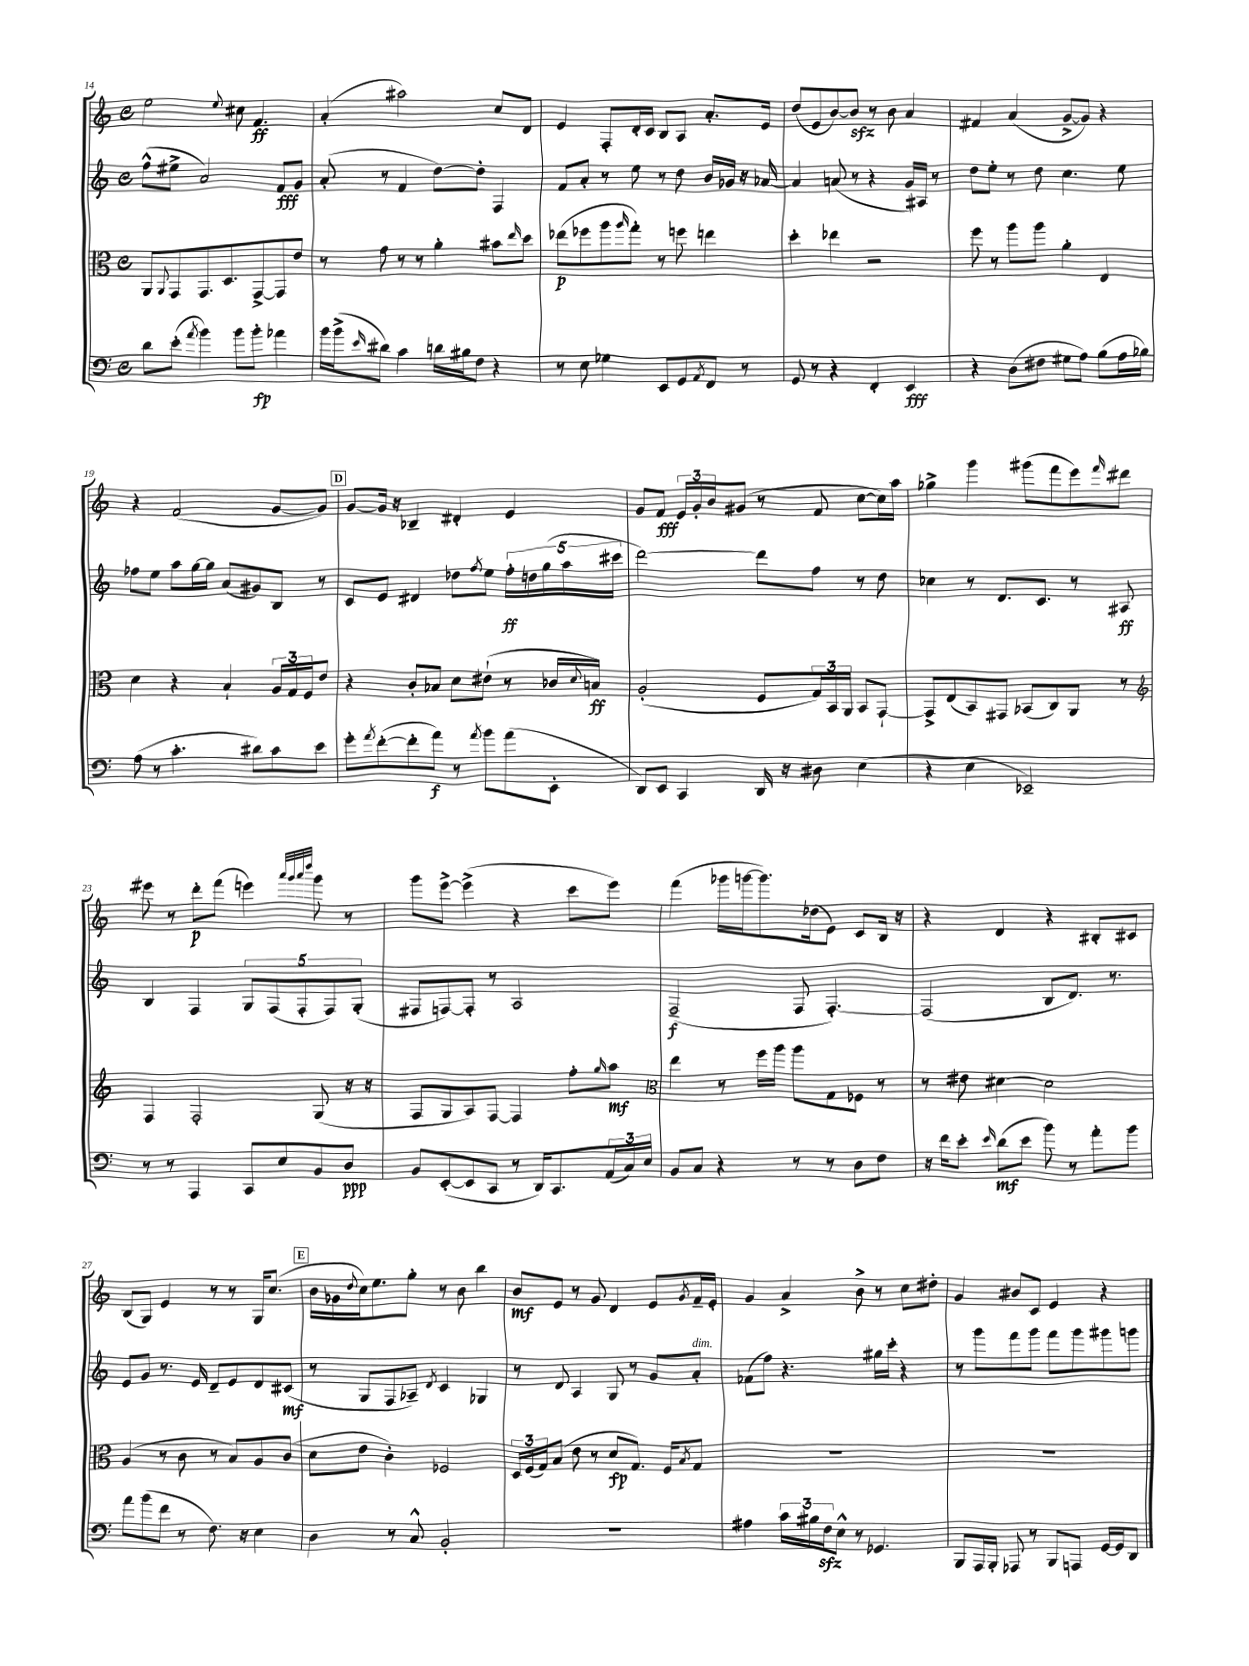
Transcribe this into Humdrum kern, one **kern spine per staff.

**kern	**dynam	**kern	**dynam	**kern	**dynam	**kern	**dynam
*part4	*part4	*part3	*part3	*part2	*part2	*part1	*part1
*staff4	*staff4	*staff3	*staff3	*staff2	*staff2	*staff1	*staff1
*clefF4	*	*clefC3	*	*clefG2	*	*clefG2	*
*k[]	*	*k[]	*	*k[]	*	*k[]	*
*M4/4	*	*M4/4	*	*M4/4	*	*M4/4	*
*met(c)	*	*met(c)	*	*met(c)	*	*met(c)	*
=14	=14	=14	=14	=14	=14	=14	=14
8d\L	.	8AA/L	.	(8ff^^\L	.	2ee\	.
.	.	8qqAA/	.	.	.	.	.
(8e'\J	.	8GG/	.	8ee#X^\J	.	.	.
8qa/	.	.	.	.	.	.	.
4b\)	.	8.GG/	.	2a/)	.	.	.
.	.	8.D/	.	.	.	.	.
.	.	.	.	.	.	8qqee/	.
8b\L	.	.	.	.	.	8cc#X\	.
8b'\J	fp	[8GG^/	.	.	.	4.f/	ff
4a-X\	.	8GG/]	.	8f/L	fff	.	.
.	.	8e/J	.	8g/J	.	.	.
=15	=15	=15	=15	=15	=15	=15	=15
16b\LL	.	8r	.	(8a'/	.	(4a'/	.
(16b^\J	.	.	.	.	.	.	.
16qqe/	.	.	.	.	.	.	.
8d#X\J)	.	8g\	.	8r	.	.	.
4c\	.	8r	.	4f/	.	2aa#X\)	.
.	.	8r	.	.	.	.	.
16dn\LL	.	4a'\	.	[8dd\L)	.	.	.
16B#X\J	.	.	.	.	.	.	.
8F\J	.	.	.	8dd'\J]	.	.	.
4r	.	8b#X\L	.	4F/	.	8cc/L	.
.	.	16qqee/	.	.	.	.	.
.	.	8dd\J	.	.	.	8d/J	.
=16	=16	=16	=16	=16	=16	=16	=16
8r	.	(8ee-X\L	p	8f/L	.	4e/	.
8E\	.	8ff-X\	.	8a'/J	.	.	.
4G-X\	.	8aa\	.	8r	.	8F'/L	.
.	.	16qqaa/	.	.	.	.	.
.	.	8gg'\J)	.	8ee\	.	16d'/L	.
.	.	.	.	.	.	16c/JJ	.
8EE/L	.	8r	.	8r	.	8B/L	.
8GG/	.	8ffn\	.	8dd\	.	8A/J	.
8qAA/	.	.	.	.	.	.	.
8FF/J	.	4een\	.	16b/LL	.	8.a'/L	.
.	.	.	.	16g-X/JJ	.	.	.
8r	.	.	.	16r	.	.	.
.	.	.	.	[16a-X/	.	16e/Jk	.
=17	=17	=17	=17	=17	=17	=17	=17
8GG/	.	4dd'\	.	4a-/]	.	(8dd/L	.
8r	.	.	.	.	.	8e/	.
4r	.	4ee-X\	.	(8an/	.	[8b/)	.
.	.	.	.	8r	.	8bzz/J]	.
4FF'/	.	2r	.	4r	.	8r	.
.	.	.	.	.	.	8b\	.
4EE/	fff	.	.	16g/LL)	.	4a/	.
.	.	.	.	16A#X/JJ	.	.	.
.	.	.	.	8r	.	.	.
=18	=18	=18	=18	=18	=18	=18	=18
4r	.	8ff\	.	8dd\L	.	4f#X/	.
.	.	8r	.	8ee'\J	.	.	.
(8D\L	.	8aa\L	.	8r	.	(4a/	.
8F#X\J	.	8aa\J	.	8dd\	.	.	.
8G#X\L	.	4a'\	.	4.cc\	.	[8g^/L	.
8A\J)	.	.	.	.	.	8g/J])	.
(8B\L	.	4E/	.	.	.	4r	.
16A\L	.	.	.	8ee\	.	.	.
16B-X\JJ)	.	.	.	.	.	.	.
!!LO:LB:g=z
=19	=19	=19	=19	=19	=19	=19	=19
(8A\	.	4d\	.	8ff-X\L	.	4r	.
8r	.	.	.	8ee\J	.	.	.
4.c'\	.	4r	.	8aa\L	.	(2f/	.
.	.	.	.	[16gg\L	.	.	.
.	.	.	.	16gg\JJ]	.	.	.
.	.	4B`/	.	(8a/L	.	.	.
8d#X\L)	.	.	.	8g#X/)	.	.	.
8c\	.	24A/LL	.	8B/J	.	[8g/L	.
.	.	24G/	.	.	.	.	.
.	.	24F/J	.	.	.	.	.
8e\J	.	8e/J	.	8r	.	8g/J])	.
!!LO:REH:place=s1:t=D
=20	=20	=20	=20	=20	=20	=20	=20
8g'\L	.	4r	.	8c/L	.	[8g/L	.
8qa/	.	.	.	.	.	.	.
([8f'\	.	.	.	8e/J	.	16g/Jk]	.
.	.	.	.	.	.	16r	.
8f'\]	.	8c'/L	.	4d#X/	.	4B-X~/	.
8a\J)	f	8B-X/J	.	.	.	.	.
8r	.	8d\L	.	8dd-X\L	.	4d#X'/	.
8qa/	.	.	.	8qff/	.	.	.
8b\L	.	(8e#X`\J	.	8ee\J	.	.	.
(8a\	.	8r	.	20ff'\LL	ff	4e/	.
.	.	.	.	20ddn\	.	.	.
.	.	.	.	(20gg\	.	.	.
8EE'\J	.	16c-X/LL	.	.	.	.	.
.	.	.	.	20aa\	.	.	.
.	.	8qqd/	.	.	.	.	.
.	.	16Bn/JJ)	ff	.	.	.	.
.	.	.	.	20ccc#X\JJ	.	.	.
=21	=21	=21	=21	=21	=21	=21	=21
8DD/L)	.	(2A'/	.	[2ddd\)	.	8g/L	.
8EE/J	.	.	.	.	.	8f/J	fff
4CC/	.	.	.	.	.	24e/LL	.
.	.	.	.	.	.	24g'/	.
.	.	.	.	.	.	24b/J	.
.	.	.	.	.	.	(8g#X/J	.
16DD/	.	8F/L	.	8ddd\L]	.	8r	.
16r	.	.	.	.	.	.	.
8D#X\	.	24G/L)	.	8ff\J	.	8f/	.
.	.	24BB/	.	.	.	.	.
.	.	24AA/JJ	.	.	.	.	.
(4E\	.	8BB/L	.	8r	.	[8cc\L	.
.	.	[8GG`/J	.	8dd\	.	16cc\L])	.
.	.	.	.	.	.	16aa\JJ	.
=22	=22	=22	=22	=22	=22	=22	=22
4r	.	8GG^/L]	.	4cc-X\	.	4gg-X^\	.
.	.	(8E/	.	.	.	.	.
4E\	.	8BB/)	.	8r	.	4ggg\	.
.	.	8GG#X/J	.	8.d/L	.	.	.
2EE-X~/)	.	(8BB-X/L	.	.	.	(8ggg#X\L	.
.	.	.	.	8.c/J	.	.	.
.	.	8C/)	.	.	.	8fff\	.
.	.	8AA/J	.	8r	.	8eee\)	.
.	.	.	.	.	.	16qqfff/	.
.	.	8r	.	8A#X/	ff	8ddd#X\J	.
!!LO:LB:g=z
=23	=23	=23	=23	=23	=23	=23	=23
*	*	*clefG2	*	*	*	*	*
8r	.	4F/	.	4B/	.	8eee#X\	.
8r	.	.	.	.	.	8r	.
4AAA/	.	2F'/	.	4F/	.	8ddd'\L	p
.	.	.	.	.	.	(8fff\J	.
8CC/L	.	.	.	10G/L	.	4eeen\)	.
.	.	.	.	(10F/	.	.	.
8E/	.	.	.	.	.	.	.
.	.	.	.	10F'/	.	.	.
.	.	.	.	.	.	32qqaaa/LLL	.
.	.	.	.	.	.	32qqggg/	.
.	.	.	.	.	.	32qqaaa/	.
.	.	.	.	.	.	32qqdddd/JJJ	.
8BB/	.	(8G/	.	.	.	8ggg\	.
.	.	.	.	10F/)	.	.	.
8D/J	ppp	16r	.	.	.	8r	.
.	.	.	.	(10G'/J	.	.	.
.	.	16r	.	.	.	.	.
=24	=24	=24	=24	=24	=24	=24	=24
8BB/L	.	8F/L	.	8F#X/L	.	8ggg\L	.
([8EE'/	.	8G/	.	[8Fn/)	.	[8eee^\J	.
8EE/]	.	8A/)	.	8F'/J]	.	(4eee^\]	.
8CC/J	.	[8F/J	.	8r	.	.	.
8r	.	4F/]	.	2A/	.	4r	.
16DD/KL)	.	.	.	.	.	.	.
8.CC/	.	.	.	.	.	.	.
.	.	8ff'\L	.	.	.	8ccc\L	.
.	.	16qqgg/	.	.	.	.	.
(24AA/L	.	8aa\J	mf	.	.	8eee\J)	.
24C/)	.	.	.	.	.	.	.
24E/JJ	.	.	.	.	.	.	.
=25	=25	=25	=25	=25	=25	=25	=25
*	*	*clefC3	*	*	*	*	*
8BB/L	.	4ee\	.	(2F~/	f	(4fff\	.
8C/J	.	.	.	.	.	.	.
4r	.	8r	.	.	.	16ggg-X\LL	.
.	.	.	.	.	.	[16gggn\J	.
.	.	16ff\LL	.	.	.	8.ggg\])	.
.	.	16aa\JJ	.	.	.	.	.
8r	.	8aa\L	.	8F/	.	.	.
.	.	.	.	.	.	(16dd-X\k	.
8r	.	8G\	.	[4.F'/)	.	8e\J)	.
8D\L	.	8F-X\J	.	.	.	8c/L	.
8F\J	.	8r	.	.	.	16B/Jk	.
.	.	.	.	.	.	16r	.
=26	=26	=26	=26	=26	=26	=26	=26
16r	.	8r	.	(2F/]	.	4r	.
16f\KL	.	.	.	.	.	.	.
8e'\J	.	8e#X\	.	.	.	.	.
16qqe/	.	.	.	.	.	.	.
(8d\L	mf	[4d#X\	.	.	.	4d/	.
8e\J	.	.	.	.	.	.	.
8b\)	.	2d#\]	.	8B/L	.	4r	.
8r	.	.	.	8.d/J)	.	.	.
8a'\L	.	.	.	.	.	8B#X'/L	.
.	.	.	.	8.r	.	.	.
8b\J	.	.	.	.	.	8c#X/J	.
!!LO:LB:g=z
=27	=27	=27	=27	=27	=27	=27	=27
8a\L	.	(4A/	.	8e/L	.	(8B/L	.
(8b\	.	.	.	8g/J	.	8G/J)	.
8f\J	.	8r	.	8.r	.	4e/	.
8r	.	8c\	.	.	.	.	.
.	.	.	.	16e/	.	.	.
8.F\)	.	8r	.	8d~/L	.	8r	.
.	.	8B/L)	.	8e/	.	8r	.
16r	.	.	.	.	.	.	.
4E\	.	8A/	.	8d/	.	16G/KL	.
.	.	.	.	.	.	(8.cc/J	.
.	.	(8c/J	.	(8c#X/J	mf	.	.
!!LO:REH:place=s1:t=E
=28	=28	=28	=28	=28	=28	=28	=28
4D\	.	8d\L	.	8r	.	16b\LL	.
.	.	.	.	.	.	16g-X\	.
.	.	.	.	.	.	8qqdd/	.
.	.	8e\J	.	8G/L	.	16cc\J)	.
.	.	.	.	.	.	8.ee\	.
8r	.	4c'\)	.	8F/	.	.	.
8C^^/	.	.	.	8A-X~/J)	.	8gg'\J	.
.	.	.	.	8qd/	.	.	.
2BB'/	.	2F-X/	.	4c/	.	8r	.
.	.	.	.	.	.	8b\	.
.	.	.	.	4G-X/	.	4bb\	.
=29	=29	=29	=29	=29	=29	=29	=29
1r	.	24D/LL	.	8r	.	8b/L	mf
.	.	(24F/	.	.	.	.	.
.	.	24G/J)	.	.	.	.	.
.	.	(8B/J	.	8d/	.	8e/J	.
.	.	8e\	.	4A/	.	8r	.
.	.	8r	.	.	.	8g/	.
.	.	8d/L	fp	8G/	.	4d/	.
.	.	8.G/J)	.	8r	.	.	.
.	.	.	.	8g/L	.	8e/L	.
.	.	16F/KL	.	.	.	.	.
.	.	8qB/	.	.	.	8qg/	.
!	!	!	!	!LO:TX:a:i:t=dim.	!	!	!
.	.	8G/J	.	8a'/J	.	16f~/L	.
.	.	.	.	.	.	16e'/JJ	.
=30	=30	=30	=30	=30	=30	=30	=30
4A#X\	.	1r	.	(8f-X\L	.	4g/	.
.	.	.	.	8ff\J)	.	.	.
24c\LL	.	.	.	4.r	.	4a^/	.
24B#X\	.	.	.	.	.	.	.
24Fzz\J	.	.	.	.	.	.	.
8E^^\J	.	.	.	.	.	.	.
8r	.	.	.	.	.	8b^\	.
4.GG-X/	.	.	.	16gg#X\LL	.	8r	.
.	.	.	.	16ccc'\JJ	.	.	.
.	.	.	.	4r	.	8cc\L	.
.	.	.	.	.	.	8dd#X'\J	.
=31	=31	=31	=31	=31	=31	=31	=31
8BBB/L	.	1r	.	8r	.	4g/	.
16AAA/L	.	.	.	8ggg\L	.	.	.
16BBB'/JJ	.	.	.	.	.	.	.
8AAA-X/	.	.	.	8fff\	.	8b#X/L	.
8r	.	.	.	8ggg\J	.	8c/J	.
8BBB/L	.	.	.	8fff\L	.	4e/	.
8AAAn/J	.	.	.	8ggg\	.	.	.
[16GG/LL	.	.	.	8ggg#X\	.	4r	.
16GG/J]	.	.	.	.	.	.	.
8DD/J	.	.	.	8gggn\J	.	.	.
==	==	==	==	==	==	==	==
*-	*-	*-	*-	*-	*-	*-	*-
